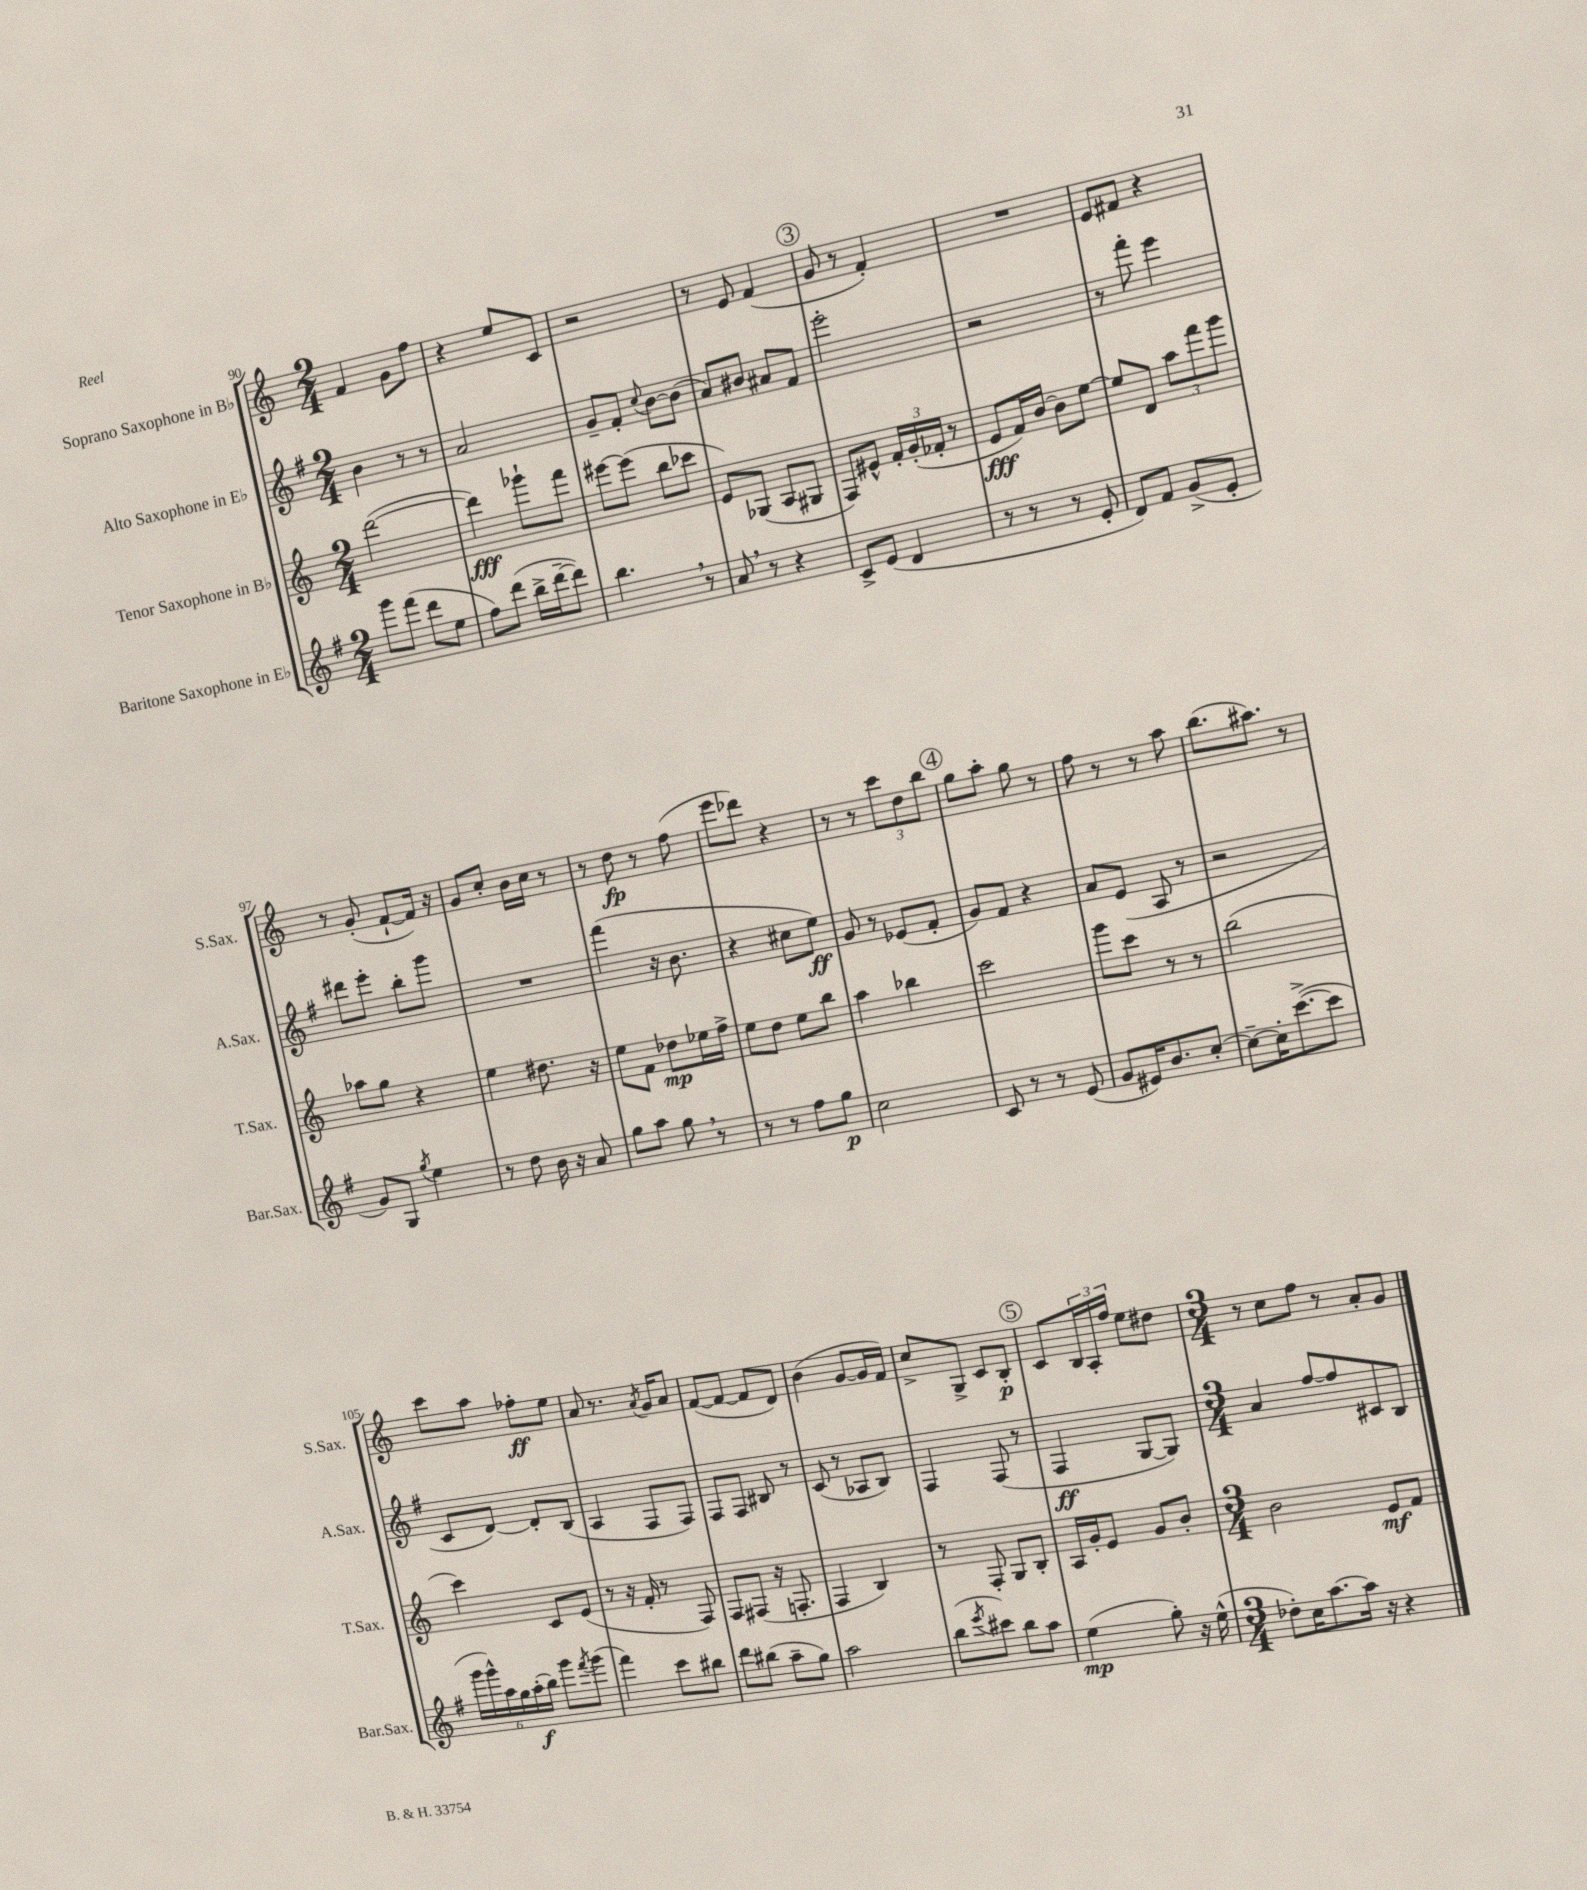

**kern	**kern	**kern	**kern
*staff4	*staff3	*staff2	*staff1
*clefG2	*clefG2	*clefG2	*clefG2
*k[f#]	*k[]	*k[f#]	*k[]
*M2/4	*M2/4	*M2/4	*M2/4
8ggg	([2ddd	4b	4f
(8fff#	.	.	.
8ddd	.	8r	8g
8ee	.	8r	8ff
=	=	=	=
8ff#)	4ddd])	2a	4r
(8ddd	.	.	.
16bb^	8ggg-`	.	8ee
[16ddd~	.	.	.
8ddd])	8fff	.	8c
=	=	=	=
4.bb	[8eee#	8g~	2r
.	(8eee#]	8f#'	.
.	.	8qqcc	.
.	8bb	[8b	.
8r	8ccc-	(8b]	.
=	=	=	=
8a	8e)	8a)	8r
8r	(8G-	8b#	8e
4r	8A	8a#	(4f
.	8G#	8f#	.
=	=	=	=
8c^	8F)	2eee'	8g
(8e	8e#^^	.	8r
4d	24f'	.	4f')
.	(24g'	.	.
.	24f-'	.	.
.	8r	.	.
=	=	=	=
8r	8e	2r	2r
8r	16f)	.	.
.	[16b	.	.
8r	8b]	.	.
8e'	[8ee	.	.
=	=	=	=
8d)	8ee]	8r	8e
8f#	8d	8fff#'	8f#
(8g^	12aa	4eee	4r
.	12fff	.	.
8e'	.	.	.
.	12ggg	.	.
=	=	=	=
8g)	8aa-	8ddd#	8r
8G	8gg	8eee'	(8g'
8qgg	.	.	.
4ee	4r	8bb'	[8f`
.	.	8ggg	16f])
.	.	.	16r
=	=	=	=
8r	4ee	2r	8g
8dd	.	.	8cc'
16b	8.dd#	.	16b
16r	.	.	16cc
8a	.	.	8r
.	16r	.	.
=	=	=	=
8gg	8ee	(4fff#	8r
8aa	8f	.	8dd
8gg	8dd-	16r	8r
.	.	8.b	.
8r	16ee-	.	(8ff
.	16ff^	.	.
=	=	=	=
8r	8ee	4r	8eee
8r	8dd	.	8ddd-)
8ff#	8ee	8cc#	4r
8gg	8bb	8ee)	.
=	=	=	=
2cc	4aa	8g	8r
.	.	8r	8r
.	4bb-	(8e-	12ccc
.	.	.	12dd
.	.	8f#'	.
.	.	.	12bb
=	=	=	=
8c	2ccc	8g)	8gg
8r	.	8f#	8aa'
8r	.	4r	8gg
(8e	.	.	8r
=	=	=	=
8g	8ggg	8a	8ff
16e#)	8ccc	(8e	8r
8.b	.	.	.
.	8r	8A	8r
[8cc'	8r	8r	8aa
=	=	=	=
8cc~_	(2bb	2r	(8.bb
16cc']	.	.	.
([8.ccc^	.	.	8.aa#)
8ccc]	.	.	8r
=	=	=	=
24ggg	4ccc)	8c	8ccc
24ggg^^)	.	.	.
24aa	.	.	.
24gg	.	[8d)	8aa
(24aa'	.	.	.
24bb)	.	.	.
8ggg	8c	8d']	8ff-'
8qfff#	.	.	.
(8ggg	(8e	(8B	8ee
=	=	=	=
4fff#)	8r	4A	8a
.	16r	.	8.r
.	16f'	.	.
8ccc	8r	8F#	.
.	.	.	8qa
.	.	.	16g
8bb#	8F)	8F#)	8a
=	=	=	=
8ddd	8F	8F#	([8f
(8bb#	(8F#	8F#	8f_
8aa~	16r	8B#	8f]
.	8.F'	.	.
8gg)	.	8r	8d)
=	=	=	=
2aa	4F	(8c	(4b
.	.	8r	.
.	4B)	8A-	[8g
.	.	8B)	16g]
.	.	.	16f)
=	=	=	=
(8bb	8r	4F#	8cc^
8qeee	.	.	.
8ccc#)	8F'	.	8G^
8bb	8G	(8F#	8c
8aa	8B'	8r	8B'
=	=	=	=
(4ee	16A	4F#	8c
.	16g'	.	.
.	8e	.	24B
.	.	.	24A'
.	.	.	24ff
8gg')	8g	[8G	8ee
16r	8b'	8G])	8dd#
(16ee^^	.	.	.
=	=	=	=
*M3/4	*M3/4	*M3/4	*M3/4
8dd-')	2b	4a	8r
16cc	.	.	8cc
[8.aa	.	.	.
.	.	[8ff#	8ff
16aa]	.	8ff#]	8r
16r	.	.	.
4r	8e	8c#	8a'
.	8f	8B	8g
==	==	==	==
*-	*-	*-	*-
